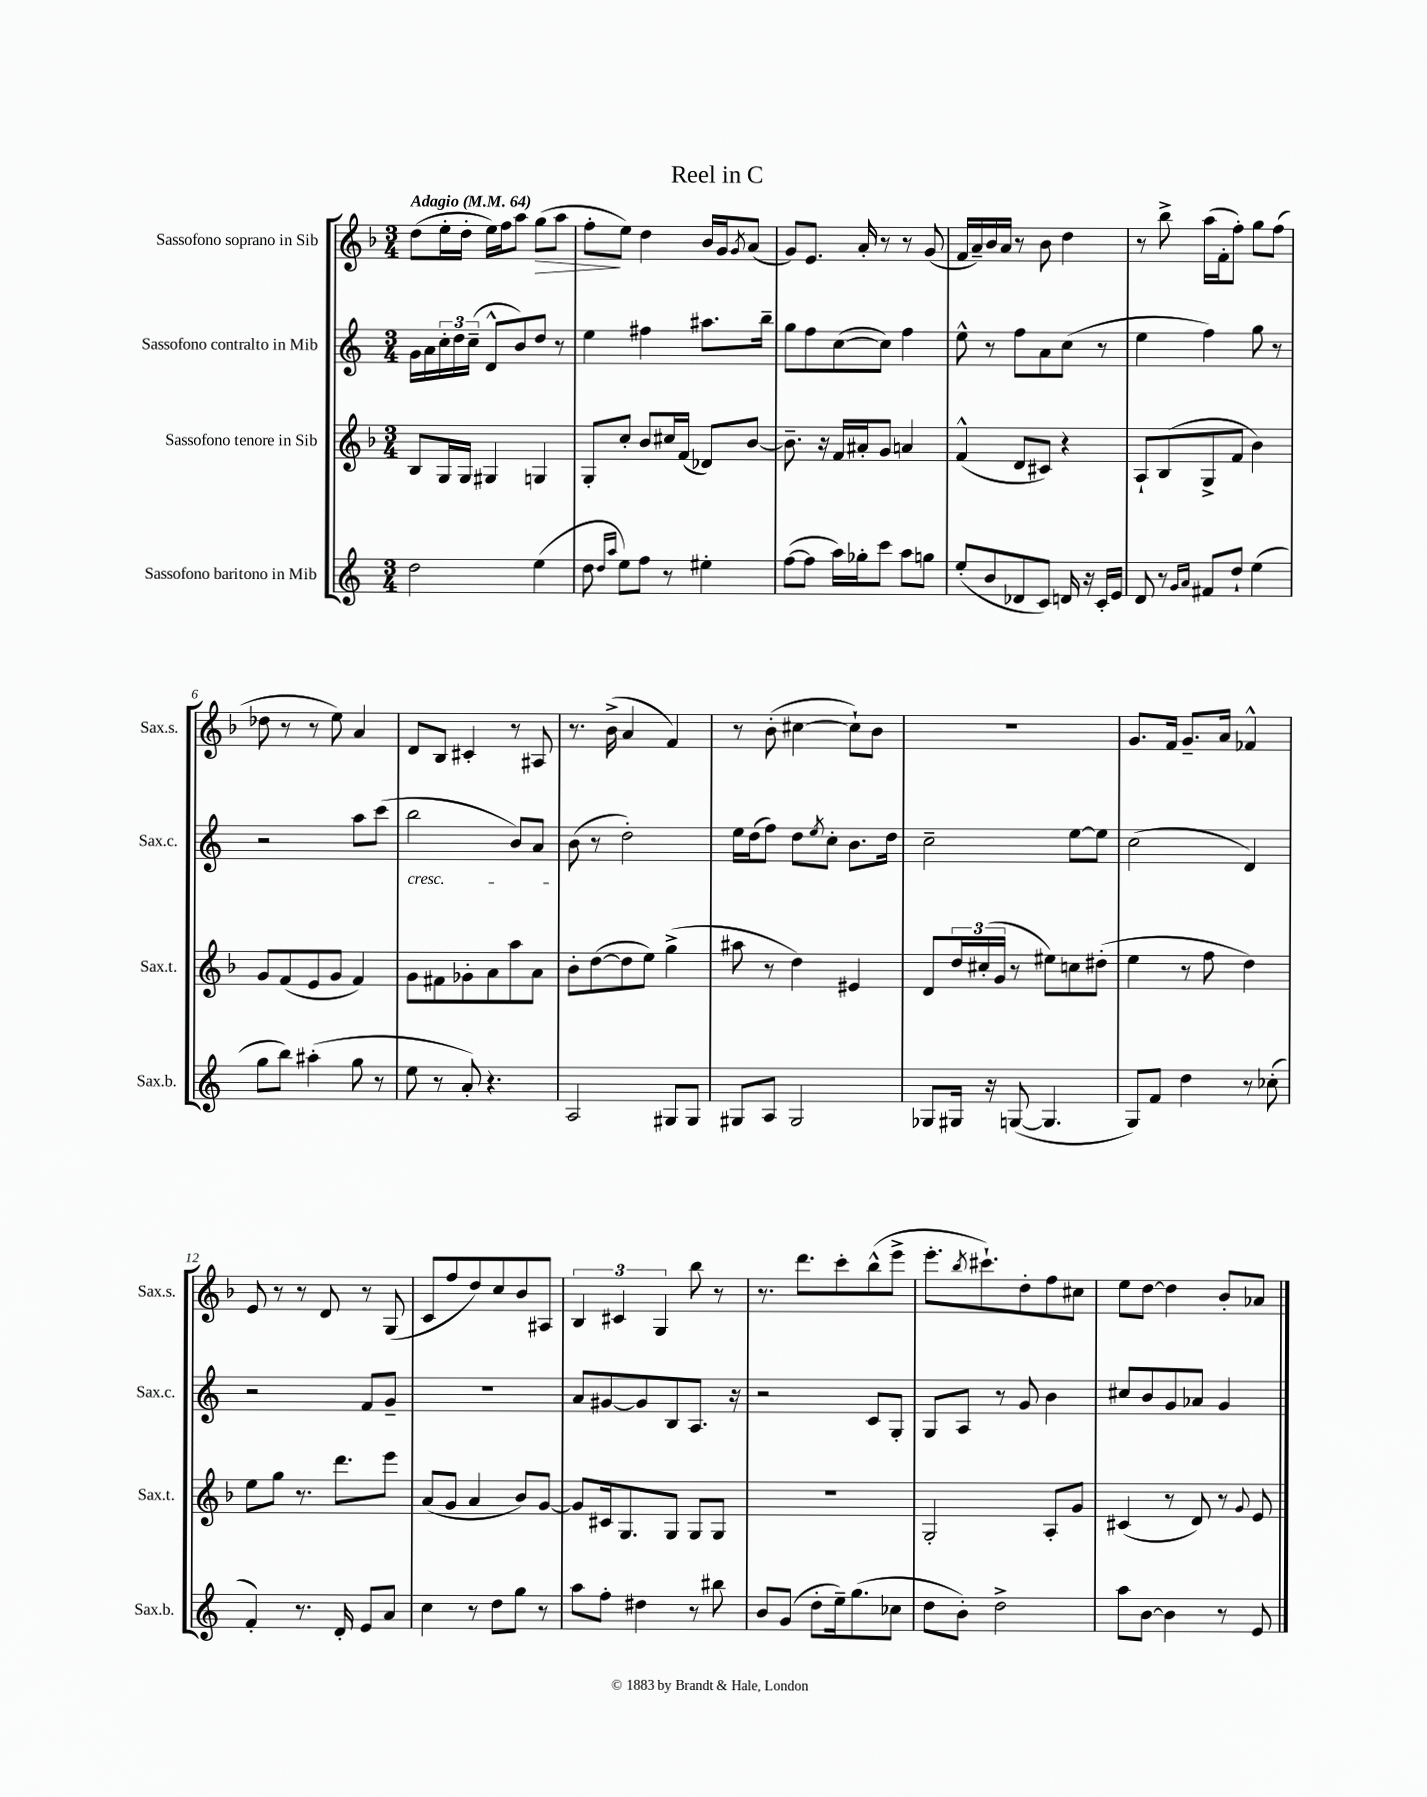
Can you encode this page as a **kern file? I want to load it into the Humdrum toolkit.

**kern	**kern	**kern	**kern
*staff4	*staff3	*staff2	*staff1
*clefG2	*clefG2	*clefG2	*clefG2
*k[]	*k[b-]	*k[]	*k[b-]
*M3/4	*M3/4	*M3/4	*M3/4
*MM64	*MM64	*MM64	*MM64
2dd\	8B-/L	16g\LL	(8dd\L
.	.	16a\	.
.	16G/L	24cc'\	16ee'\L
.	.	24dd\	.
.	16G/JJ	.	16dd'\JJ
.	.	(24cc~\JJ	.
.	4G#/	8d^^/L	16ee\LL)
.	.	.	16ff\J
.	.	8b/)	8aa\J
(4ee\	4G/	8dd/J	(8gg\L
.	.	8r	8aa\J
=	=	=	=
8dd\	8G'/L	4ee\	8ff'\L
16qqdd/LL	.	.	.
16qqaa/JJ	.	.	.
8ee\L)	8cc'/J	.	8ee\J)
8ff\J	8b-/L	4ff#\	4dd\
8r	16cc#/L	.	.
.	(16f/JJ	.	.
4ee#'\	8d-/L)	8.aa#\L	16b-/LL
.	.	.	16g/J
.	.	.	8qg/
.	[8b-/J	.	(8a/J
.	.	16bb~\Jk	.
=	=	=	=
([8ff\L	8.b-~\]	8gg\L	8g/L)
8ff\]J	.	8ff\	8.e/J
.	16r	.	.
16aa\LL)	16f/LL	([8cc\	.
16gg-'\J	16a#'/J	.	16a'/
8ccc\J	8g/J	8cc\]J)	8r
8aa\L	4a/	4ff\	8r
8gg\J	.	.	(8g/
=	=	=	=
(8ee'/L	(4f^^/	8ee^^\	16f/LL
.	.	.	16a~/)
8b/	.	8r	16b-/
.	.	.	16a/JJ
8d-/	8d/L	8ff\L	8r
8c/J)	8c#/J)	8a\	8b-\
16d/	4r	(8cc\J	4dd\
16r	.	.	.
16c'/LL	.	8r	.
16e/JJ	.	.	.
=	=	=	=
8d/	8A`/L	4ee\	8r
8r	(8B-/	.	8bb-^\
16qqg/LL	.	.	.
16qqa/JJ	.	.	.
8f#/L	8G^/	4ff\)	(16aa\LL
.	.	.	16f'\J
8dd`/J	8f/J	.	8ff'\J)
(4ee\	4b-\)	8gg\	8gg\L
.	.	8r	(8ff\J
=	=	=	=
8gg\L	8g/L	2r	8dd-\
8bb\J)	(8f/	.	8r
(4aa#'\	8e/	.	8r
.	8g/J	.	8ee\)
8gg\	4f/)	8aa\L	4a/
8r	.	(8ccc\J	.
=	=	=	=
8ee\	8g\L	2bb\	8d/L
8r	8f#\	.	8B-/J
8a'/)	8g-'\	.	4c#'/
4.r	8a\	.	.
.	8aa\	8b/L)	8r
.	8a\J	8a/J	8A#/
=	=	=	=
2A/	8b-'\L	(8b\	8.r
.	([8dd\	8r	.
.	.	.	(16b-^\
.	8dd\]	2dd'\)	4a/
.	8ee\J)	.	.
8G#/L	(4gg^\	.	4f/)
8G#/J	.	.	.
=	=	=	=
8G#/L	8aa#\	16ee\LL	8r
.	.	(16dd\J	.
8A/J	8r	8ff\J)	(8b-'\
2G#/	4dd\)	8dd\L	[4cc#\
.	.	8qee/	.
.	.	8cc'\J	.
.	4e#/	8.b\L	8cc#`\]L)
.	.	.	8b-\J
.	.	16dd\Jk	.
=	=	=	=
8G-/L	8d/L	2cc~\	2.r
16G#/Jk	24dd/L	.	.
.	(24cc#'/	.	.
16r	.	.	.
.	24g/JJ	.	.
([8G/	8r	.	.
4.G/]	8ee#\L)	.	.
.	8cc\	[8ee\L	.
.	(8dd#'\J	8ee\]J	.
=	=	=	=
8G/L)	4ee\	(2cc\	8.g/L
8f/J	.	.	.
.	.	.	16f/Jk
4dd\	8r	.	8.g~/L
.	8ff\	.	.
.	.	.	16a/Jk
8r	4dd\)	4d/)	4f-^^/
(8cc-'\	.	.	.
=	=	=	=
4f'/)	8ee\L	2r	8e/
.	8gg\J	.	8r
8.r	8.r	.	8r
.	.	.	8d/
16d'/	8.ddd\L	.	.
8e/L	.	8f/L	8r
8a/J	8eee\J	8g~/J	(8G/
=	=	=	=
4cc\	(8a/L	2.r	8c/L
.	8g/J	.	8ff/
8r	4a/	.	8dd/)
8dd\L	.	.	8cc/
8gg\J	8b-/L)	.	8b-/
8r	[8g/J	.	8A#/J
=	=	=	=
8aa\L	8g/]L	8a/L	6B-/
8ff'\J	16c#/k	[8g#/	.
.	.	.	6c#/
.	8.G/	.	.
4dd#\	.	8g#/]	.
.	.	.	6G/
.	8G/J	8B/	.
8r	8G/L	8.A/J	8bb-\
8bb#\	8G/J	.	8r
.	.	16r	.
=	=	=	=
8b/L	2.r	2r	8.r
(8g/J	.	.	.
.	.	.	8.ddd\L
8dd'\L	.	.	.
16ee~\k)	.	.	8ccc'\
(8.gg\	.	.	.
.	.	8c/L	(8bb-^^\
8cc-\J	.	8G'/J	8eee^\J
=	=	=	=
8dd\L	2G'/	8G/L	8.eee'\L
8b'\J)	.	8A/J	.
.	.	.	8qbb-/
.	.	.	8.ccc#`\)
2dd^\	.	8r	.
.	.	8g/	8dd'\
.	8A'/L	4b\	8ff\
.	8g/J	.	8cc#\J
=	=	=	=
8aa\L	(4c#/	8cc#/L	8ee\L
[8b\J	.	8b/	[8dd\J
4b\]	8r	8g/	4dd\]
.	8d/)	8a-/J	.
8r	8r	4g/	8b-'/L
.	8qqg/	.	.
8e/	8e/	.	8a-/J
==	==	==	==
*-	*-	*-	*-
